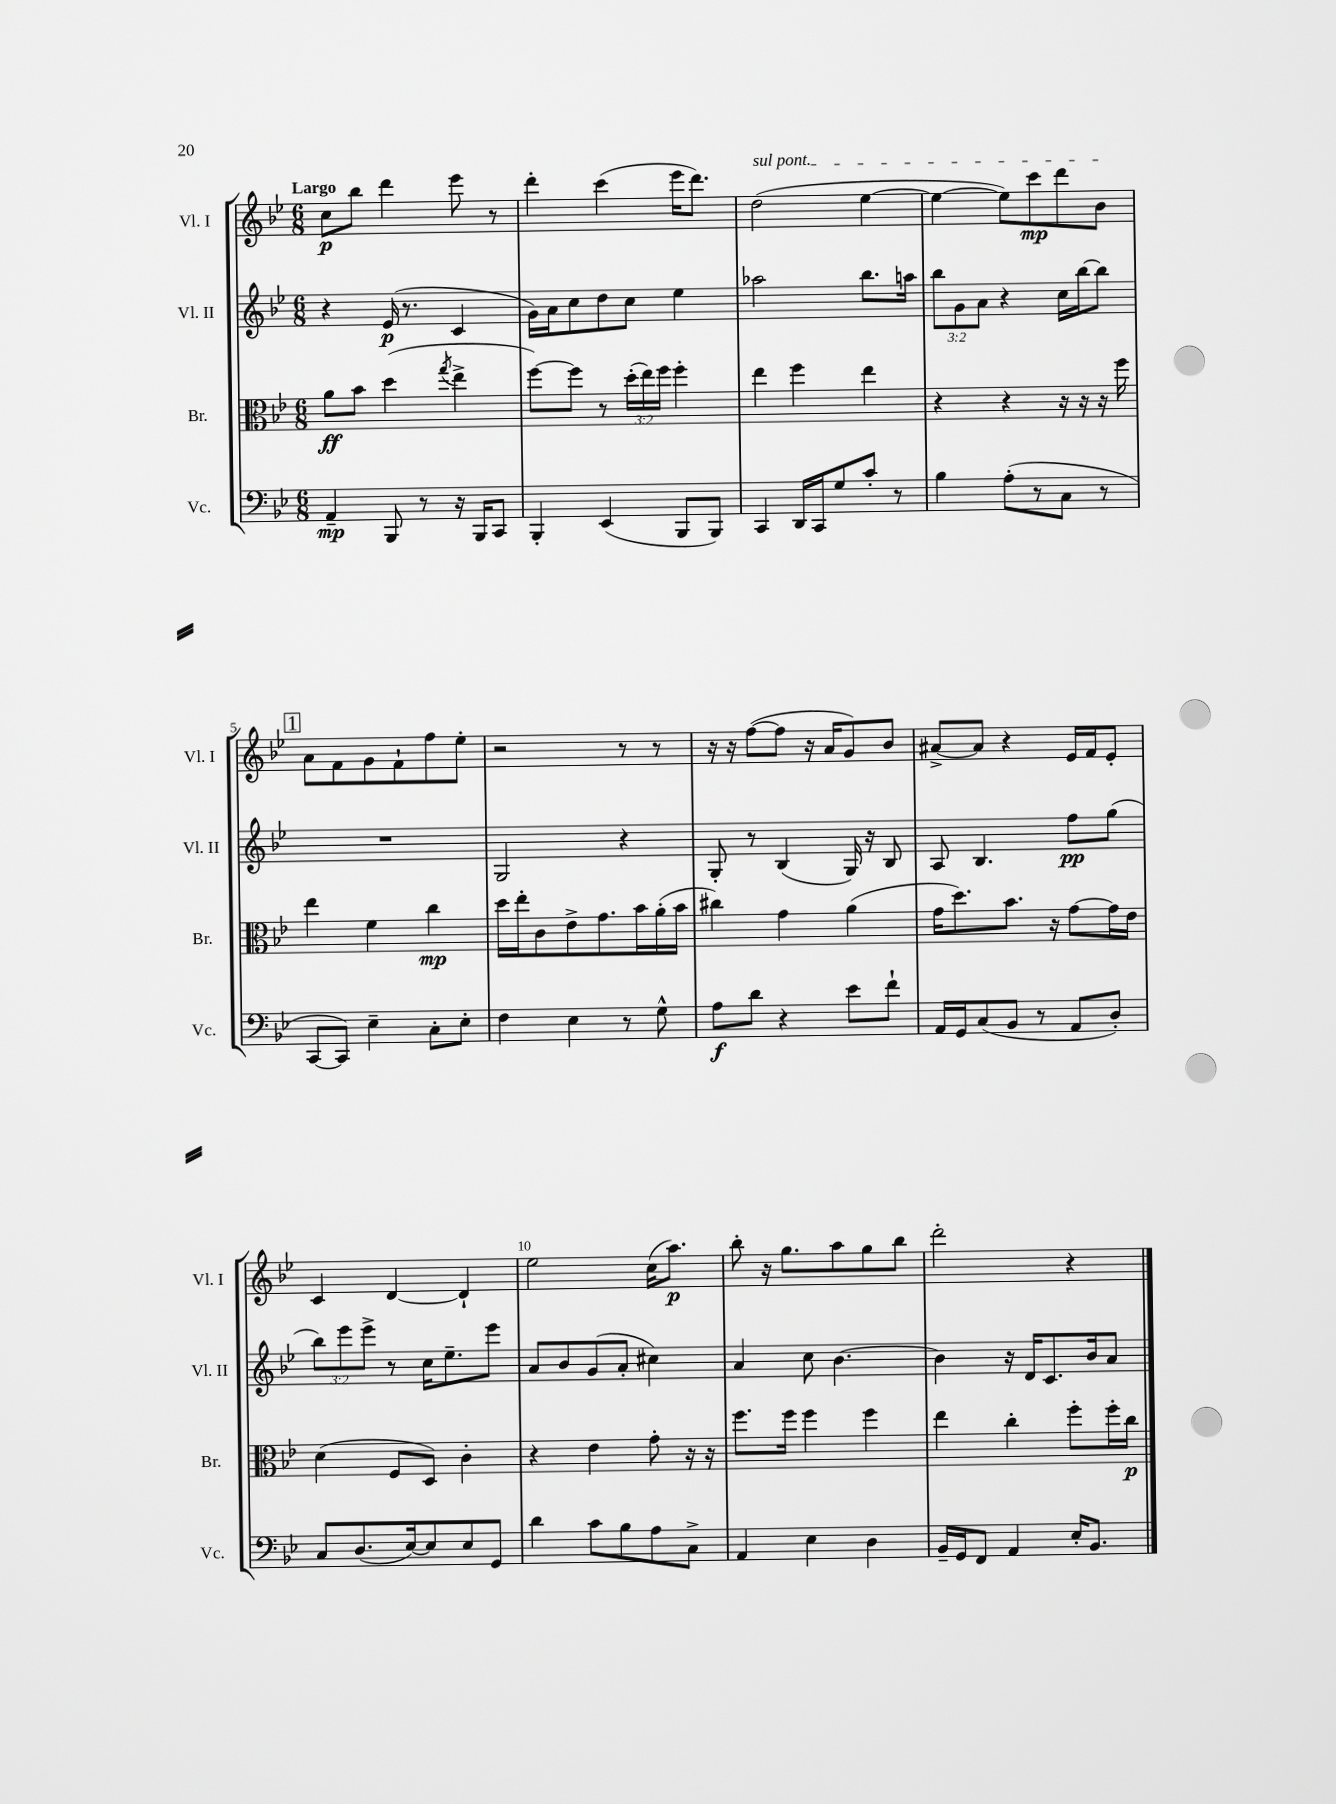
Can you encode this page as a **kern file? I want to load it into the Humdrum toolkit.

**kern	**dynam	**kern	**dynam	**kern	**dynam	**kern	**dynam
*part4	*part4	*part3	*part3	*part2	*part2	*part1	*part1
*staff4	*staff4	*staff3	*staff3	*staff2	*staff2	*staff1	*staff1
*I"Vc.	*	*I"Br.	*	*I"Vl. II	*	*I"Vl. I	*
*I'Vc.	*	*I'Br.	*	*I'Vl. II	*	*I'Vl. I	*
*clefF4	*	*clefC3	*	*clefG2	*	*clefG2	*
*k[b-e-]	*	*k[b-e-]	*	*k[b-e-]	*	*k[b-e-]	*
*M6/8	*	*M6/8	*	*M6/8	*	*M6/8	*
=1	=1	=1	=1	=1	=1	=1	=1
!	!	!	!	!	!	!LO:TX:a:B:t=Largo	!
4AA~/	mp	8a\L	ff	4r	.	8cc\L	p
.	.	8b-\J	.	.	.	8bb-\J	.
8BBB-/	.	(4dd\	.	(16e-/	p	4ddd\	.
.	.	.	.	8.r	.	.	.
8r	.	.	.	.	.	.	.
.	.	8qgg/	.	.	.	.	.
16r	.	4ee-^\	.	4c/	.	8eee-\	.
16BBB-/KL	.	.	.	.	.	.	.
8CC/J	.	.	.	.	.	8r	.
=2	=2	=2	=2	=2	=2	=2	=2
4BBB-'/	.	[8ff\L)	.	16g\LL)	.	4ddd'\	.
.	.	.	.	16a\J	.	.	.
.	.	8ff\J]	.	8cc\	.	.	.
(4EE-/	.	8r	.	8dd\	.	(4ccc\	.
.	.	(24dd'\LL	.	8cc\J	.	.	.
.	.	24ee-\)	.	.	.	.	.
.	.	24ff\JJ	.	.	.	.	.
8BBB-/L	.	4ff'\	.	4ee-\	.	16eee-\KL	.
.	.	.	.	.	.	8.ddd\J)	.
8BBB-/J)	.	.	.	.	.	.	.
=3	=3	=3	=3	=3	=3	=3	=3
!	!	!	!	!	!	!LO:TX:a:i:t=sul pont.	!
4CC/	.	4ee-\	.	2aa-X\	.	(2dd\	.
16DD/LL	.	4ff\	.	.	.	.	.
16CC/J	.	.	.	.	.	.	.
8G/	.	.	.	.	.	.	.
8c'/J	.	4ee-\	.	8.bb-\L	.	[4ee-\	.
8r	.	.	.	.	.	.	.
.	.	.	.	16aan\Jk	.	.	.
=4	=4	=4	=4	=4	=4	=4	=4
4B-\	.	4r	.	12bb-\L	.	4ee-\_	.
.	.	.	.	12g\	.	.	.
.	.	.	.	12a\J	.	.	.
(8A'\L	.	4r	.	4r	.	8ee-\L])	.
8r	.	.	.	.	.	8ccc\	mp
8C\J	.	16r	.	16cc\LL	.	8ddd\	.
.	.	16r	.	[16bb-\J	.	.	.
8r	.	16r	.	8bb-\J]	.	8b-\J	.
.	.	16ff\	.	.	.	.	.
!!LO:LB:g=z
!!LO:REH:place=s1:t=1
=5	=5	=5	=5	=5	=5	=5	=5
[8CC/L	.	4ee-\	.	2.r	.	8a\L	.
8CC/J])	.	.	.	.	.	8f\	.
4E-~\	.	4f\	.	.	.	8g\	.
.	.	.	.	.	.	8f`\	.
8C'\L	.	4cc\	mp	.	.	8ff\	.
8E-'\J	.	.	.	.	.	8ee-'\J	.
=6	=6	=6	=6	=6	=6	=6	=6
4F\	.	16dd\LL	.	2G/	.	2r	.
.	.	16ee-'\J	.	.	.	.	.
.	.	8c\	.	.	.	.	.
4E-\	.	8e-^\	.	.	.	.	.
.	.	8.g\	.	.	.	.	.
8r	.	.	.	4r	.	8r	.
.	.	16b-\L	.	.	.	.	.
8G^^\	.	(16a'\	.	.	.	8r	.
.	.	16b-\JJ	.	.	.	.	.
=7	=7	=7	=7	=7	=7	=7	=7
8A\L	f	4cc#X\)	.	8G'/	.	16r	.
.	.	.	.	.	.	16r	.
8d\J	.	.	.	8r	.	([8ff\L	.
4r	.	4g\	.	(4B-/	.	8ff\J]	.
.	.	.	.	.	.	16r	.
.	.	.	.	.	.	16a/KL	.
8e-\L	.	(4a\	.	16G/)	.	8g/)	.
.	.	.	.	16r	.	.	.
8f`\J	.	.	.	8B-/	.	8b-/J	.
=8	=8	=8	=8	=8	=8	=8	=8
16AA/LL	.	16g\KL	.	8A/	.	[8a#X^/L	.
16GG/J	.	8.dd\)	.	.	.	.	.
(8C/	.	.	.	4.B-/	.	8a#/J]	.
8BB-/J	.	8.b-\J	.	.	.	4r	.
8r	.	.	.	.	.	.	.
.	.	16r	.	.	.	.	.
8AA/L	.	[8g\L	.	8ff\L	pp	16e-/LL	.
.	.	.	.	.	.	16f/J	.
8D'/J)	.	16g\L]	.	(8gg\J	.	8e-'/J	.
.	.	16e-\JJ	.	.	.	.	.
!!LO:LB:g=z
=9	=9	=9	=9	=9	=9	=9	=9
8C/L	.	(4d\	.	12bb-\L)	.	4c/	.
.	.	.	.	12eee-\	.	.	.
(8.D/	.	.	.	.	.	.	.
.	.	.	.	12eee-^\J	.	.	.
.	.	8F/L	.	8r	.	[4d/	.
[16E-/k)	.	.	.	.	.	.	.
8E-/]	.	8D/J)	.	16cc\KL	.	.	.
.	.	.	.	8.ee-~\	.	.	.
8E-/	.	4c'\	.	.	.	4d`/]	.
8GG/J	.	.	.	8eee-\J	.	.	.
=10	=10	=10	=10	=10	=10	=10	=10
4d\	.	4r	.	8a/L	.	2ee-\	.
.	.	.	.	8b-/	.	.	.
8c\L	.	4e-\	.	(8g/	.	.	.
8B-\	.	.	.	8a'/J	.	.	.
8A\	.	8g'\	.	4cc#X\)	.	(16cc\KL	.
.	.	.	.	.	.	8.aa\J)	p
8C^\J	.	16r	.	.	.	.	.
.	.	16r	.	.	.	.	.
=11	=11	=11	=11	=11	=11	=11	=11
4AA/	.	8.ff\L	.	4a/	.	8bb-'\	.
.	.	.	.	.	.	16r	.
.	.	16ff\Jk	.	.	.	8.gg\L	.
4E-\	.	4ff\	.	8cc\	.	.	.
.	.	.	.	[4.b-\	.	8aa\	.
4D\	.	4ff\	.	.	.	8gg\	.
.	.	.	.	.	.	8bb-\J	.
=12	=12	=12	=12	=12	=12	=12	=12
16BB-~/LL	.	4ee-\	.	4b-\]	.	2ddd'\	.
16GG/J	.	.	.	.	.	.	.
8FF/J	.	.	.	.	.	.	.
4AA/	.	4cc'\	.	16r	.	.	.
.	.	.	.	16d/KL	.	.	.
.	.	.	.	8.c/	.	.	.
16E-'/KL	.	8ff'\L	.	.	.	4r	.
8.BB-/J	.	.	.	16b-/k	.	.	.
.	.	16ff'\L	.	8a/J	.	.	.
.	.	16cc\JJ	p	.	.	.	.
==	==	==	==	==	==	==	==
*-	*-	*-	*-	*-	*-	*-	*-
